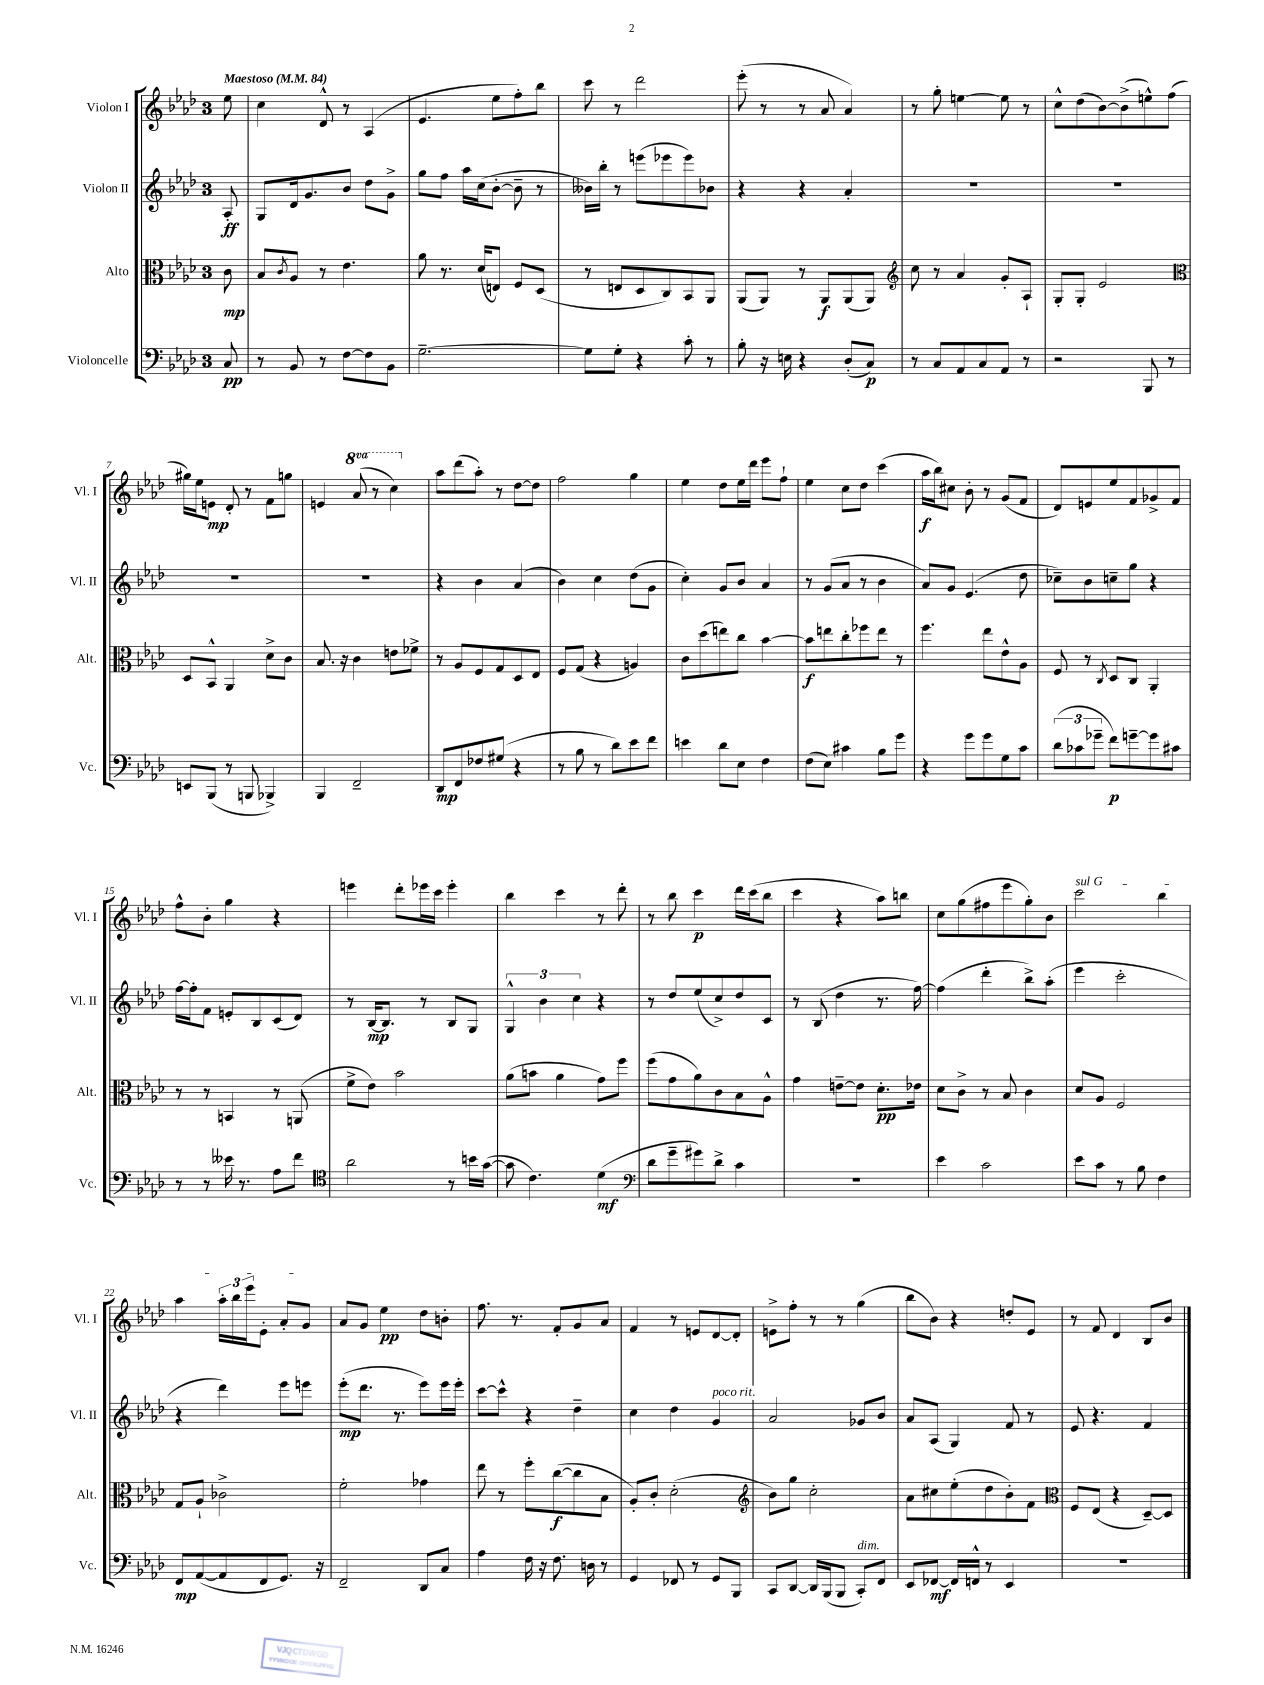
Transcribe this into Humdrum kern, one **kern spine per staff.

**kern	**kern	**kern	**kern
*staff4	*staff3	*staff2	*staff1
*clefF4	*clefC3	*clefG2	*clefG2
*k[b-e-a-d-]	*k[b-e-a-d-]	*k[b-e-a-d-]	*k[b-e-a-d-]
*M3/4	*M3/4	*M3/4	*M3/4
*MM84	*MM84	*MM84	*MM84
8C	8c	8A-'	8ee-
=	=	=	=
8r	8B-	8G	4cc
.	8qc	.	.
8BB-	8A-	16d-	.
.	.	8.g	.
8r	8r	.	8d-^^
[8F	4.e-	8b-	8r
8F]	.	8dd-	(4A-
8BB-	.	8g^	.
=	=	=	=
[2.G~	8a-	8gg	4.e-
.	8.r	8ff	.
.	.	16aa-	.
.	(16d-	(16cc	.
.	8E)	[8b-'	8ee-
.	8F	8b-~]	8ff')
.	(8D-	8r	8bb-
=	=	=	=
8G]	8r	16b--)	8ccc
.	.	16bb-'	.
8G'	8E	8r	8r
4r	8D-	(8eee	2ddd-
.	8C)	8eee-	.
8c'	8BB-	8eee-)	.
8r	8AA-	8b-	.
=	=	=	=
8B-'	(8AA-	4r	(8eee-'
16r	8AA-)	.	8r
16E	.	.	.
4r	8r	4r	8r
.	8AA-	.	8a-
(8D-'	(8AA-	4a-'	4a-)
8C)	8AA-)	.	.
=	=	=	=
*	*clefG2	*	*
8r	8cc	2.r	8r
8C	8r	.	8gg'
8AA-	4a-	.	[4ee
8C	.	.	.
8AA-	8g'	.	8ee]
8r	8A-`	.	8r
=	=	=	=
2r	8G'	2.r	8cc^^
.	8G'	.	(8dd-
.	2e-	.	[8b-)
.	.	.	(8b-^]
8BBB-	.	.	8ee^^)
8r	.	.	(8ff
=	=	=	=
*	*clefC3	*	*
8EE	8D-	2.r	16gg#)
.	.	.	16ee-
(8BBB-	8BB-^^	.	8e
8r	4AA-	.	8d-'
8BBB	.	.	8r
4BBB-^)	8d-^	.	8f
.	8c	.	8gg
=	=	=	=
4BBB-	8.B-	2.r	4e
.	16r	.	.
2FF~	4c	.	(8aa-
.	.	.	8r
.	8e	.	4ccc)
.	8f-^	.	.
=	=	=	=
8DD-	8r	4r	8aa-
8FF	8A-	.	(8ddd-
8F-	8F	4b-	8aa-')
(8G#	8G	.	8r
4r	8D-	(4a-	[8dd-
.	8E-	.	8dd-]
=	=	=	=
8r	8F	4b-)	2ff
8B-	(8G	.	.
8r	4r	4cc	.
8d-)	.	.	.
8e-	4A)	(8dd-	4gg
8f	.	8g	.
=	=	=	=
4e	8c	4cc')	4ee-
.	(8dd-	.	.
8d-	8ee)	8g	8dd-
8E-	8cc	8b-	16ee-
.	.	.	16ddd-
4F	[4b-	4a-	8eee-
.	.	.	8ff`
=	=	=	=
(8F	8b-]	8r	4ee-
8E-)	8ee	(8g	.
4c#	8cc'	8a-	8cc
.	8ff-	8r	8dd-
8B-	8ee	4b-	(4ccc
8g	8r	.	.
=	=	=	=
4r	4.ff	8a-)	16aa-
.	.	.	16bb-)
.	.	8g	8cc#
8g	.	(4.e-	8b-'
8g	8ee-	.	8r
8G	8e-^^	.	(8g
8c	8A-	8dd-	8f
=	=	=	=
(12d-	8F	8cc-~)	8d-)
12c-	.	.	.
.	8r	8b-	8e
12g-~	.	.	.
.	8qC	.	.
8f)	8D-	8cc~	8ee-
[8g~	8C	8gg	8f
8g]	4AA-'	4r	8g-^
8c#	.	.	8f
=	=	=	=
8r	8r	[16ff	8ff^^
.	.	16ff']	.
8r	8r	8f	8b-'
16e--	4BB	8e'	4gg
8.r	.	.	.
.	.	8B-	.
8A-	8r	(8c	4r
8f	(8AA	8d-)	.
=	=	=	=
*clefC4	*	*	*
2a-	8f^	8r	4eee
.	8e-)	[16B-	.
.	.	8.B-]	.
.	2b-	.	8ddd-'
.	.	8r	16eee-
.	.	.	16ccc
8r	.	8B-	4eee-'
16b	.	8G	.
([16g	.	.	.
=	=	=	=
8g]	(8a-	6G^^	4bb-
4.c)	8b	.	.
.	.	6b-	.
.	4a-	.	4ccc
.	.	6cc	.
(4d-	8g)	4r	8r
.	8ff	.	8ddd-'
=	=	=	=
*clefF4	*	*	*
8d-	(8ff	8r	8r
8g~	8g	8dd-	8bb-
8g#)	8a-)	(8ee-	4ccc
8d-^	8c	8cc^)	.
4c	8B-	8dd-	16ddd-
.	.	.	(16ccc
.	8A-^^	8c	8bb-
=	=	=	=
2.r	4g	8r	4ccc
.	.	(8B-	.
.	[8e~	4dd-	4r
.	8e]	.	.
.	8.d-'	8.r	8aa-)
.	.	.	8bb
.	16e-	[16ff)	.
=	=	=	=
4e-	8d-	(4ff]	8cc
.	8c^	.	(8gg
2c	8r	4ddd-'	8ff#
.	8B-	.	8eee-
.	4c	8bb-^)	8gg')
.	.	(8aa-'	8b-
=	=	=	=
8e-	8d-	4eee-	2ccc
8c	8A-	.	.
8r	2F	2ccc'	.
8B-	.	.	.
4F	.	.	4bb-
=	=	=	=
8FF	8G	4r	4aa-
([8AA-	8A-`	.	.
8AA-]	2c-^	4ddd-)	24aa-'
.	.	.	24bb-
.	.	.	24eee-
8FF	.	.	8e-'
8.GG)	.	8eee-	8a-'
.	.	8eee	8g
16r	.	.	.
=	=	=	=
2FF~	2f'	(8eee-'	8a-
.	.	8.ddd-	8g
.	.	.	4ee-
.	.	8.r	.
8DD-	4g-	8eee-)	8dd-
8C	.	16eee-	8b'
.	.	16eee-'	.
=	=	=	=
4A-	8ee-	[8ccc	8.ff
.	8r	8ccc^^]	.
.	.	.	8.r
16F	8ff'	4r	.
16r	.	.	.
8.F	([8cc	.	8f'
.	8cc]	4dd-~	8g
16D	.	.	.
8r	8B-	.	8a-
=	=	=	=
4GG	8A-')	4cc	4f
.	8c'	.	.
8FF-	(2d-'	4dd-	8r
8r	.	.	8e
8GG	.	4g	[8d-
8BBB-	.	.	8d-']
=	=	=	=
*	*clefG2	*	*
8CC	8b-)	2a-	8e^
[8DD-	8gg	.	8ff'
16DD-]	2cc'	.	8r
(16BBB-	.	.	.
8BBB-	.	.	8r
8CC')	.	8g-	(4gg
8FF	.	8b-	.
=	=	=	=
8EE-	8a-	8a-	8bb-
[8FF-	8cc#	(8A-	8b-)
16FF-]	(8ee-'	4G)	4r
16FF^^	.	.	.
8r	8dd-	.	.
4EE-	8b-')	8f	8dd'
.	8f	8r	8e-
=	=	=	=
*	*clefC3	*	*
2.r	8F	8e-	8r
.	(8E-	4.r	8f
.	4r	.	4d-
.	[8D-~)	4f	8B-
.	8D-]	.	8b-
==	==	==	==
*-	*-	*-	*-
